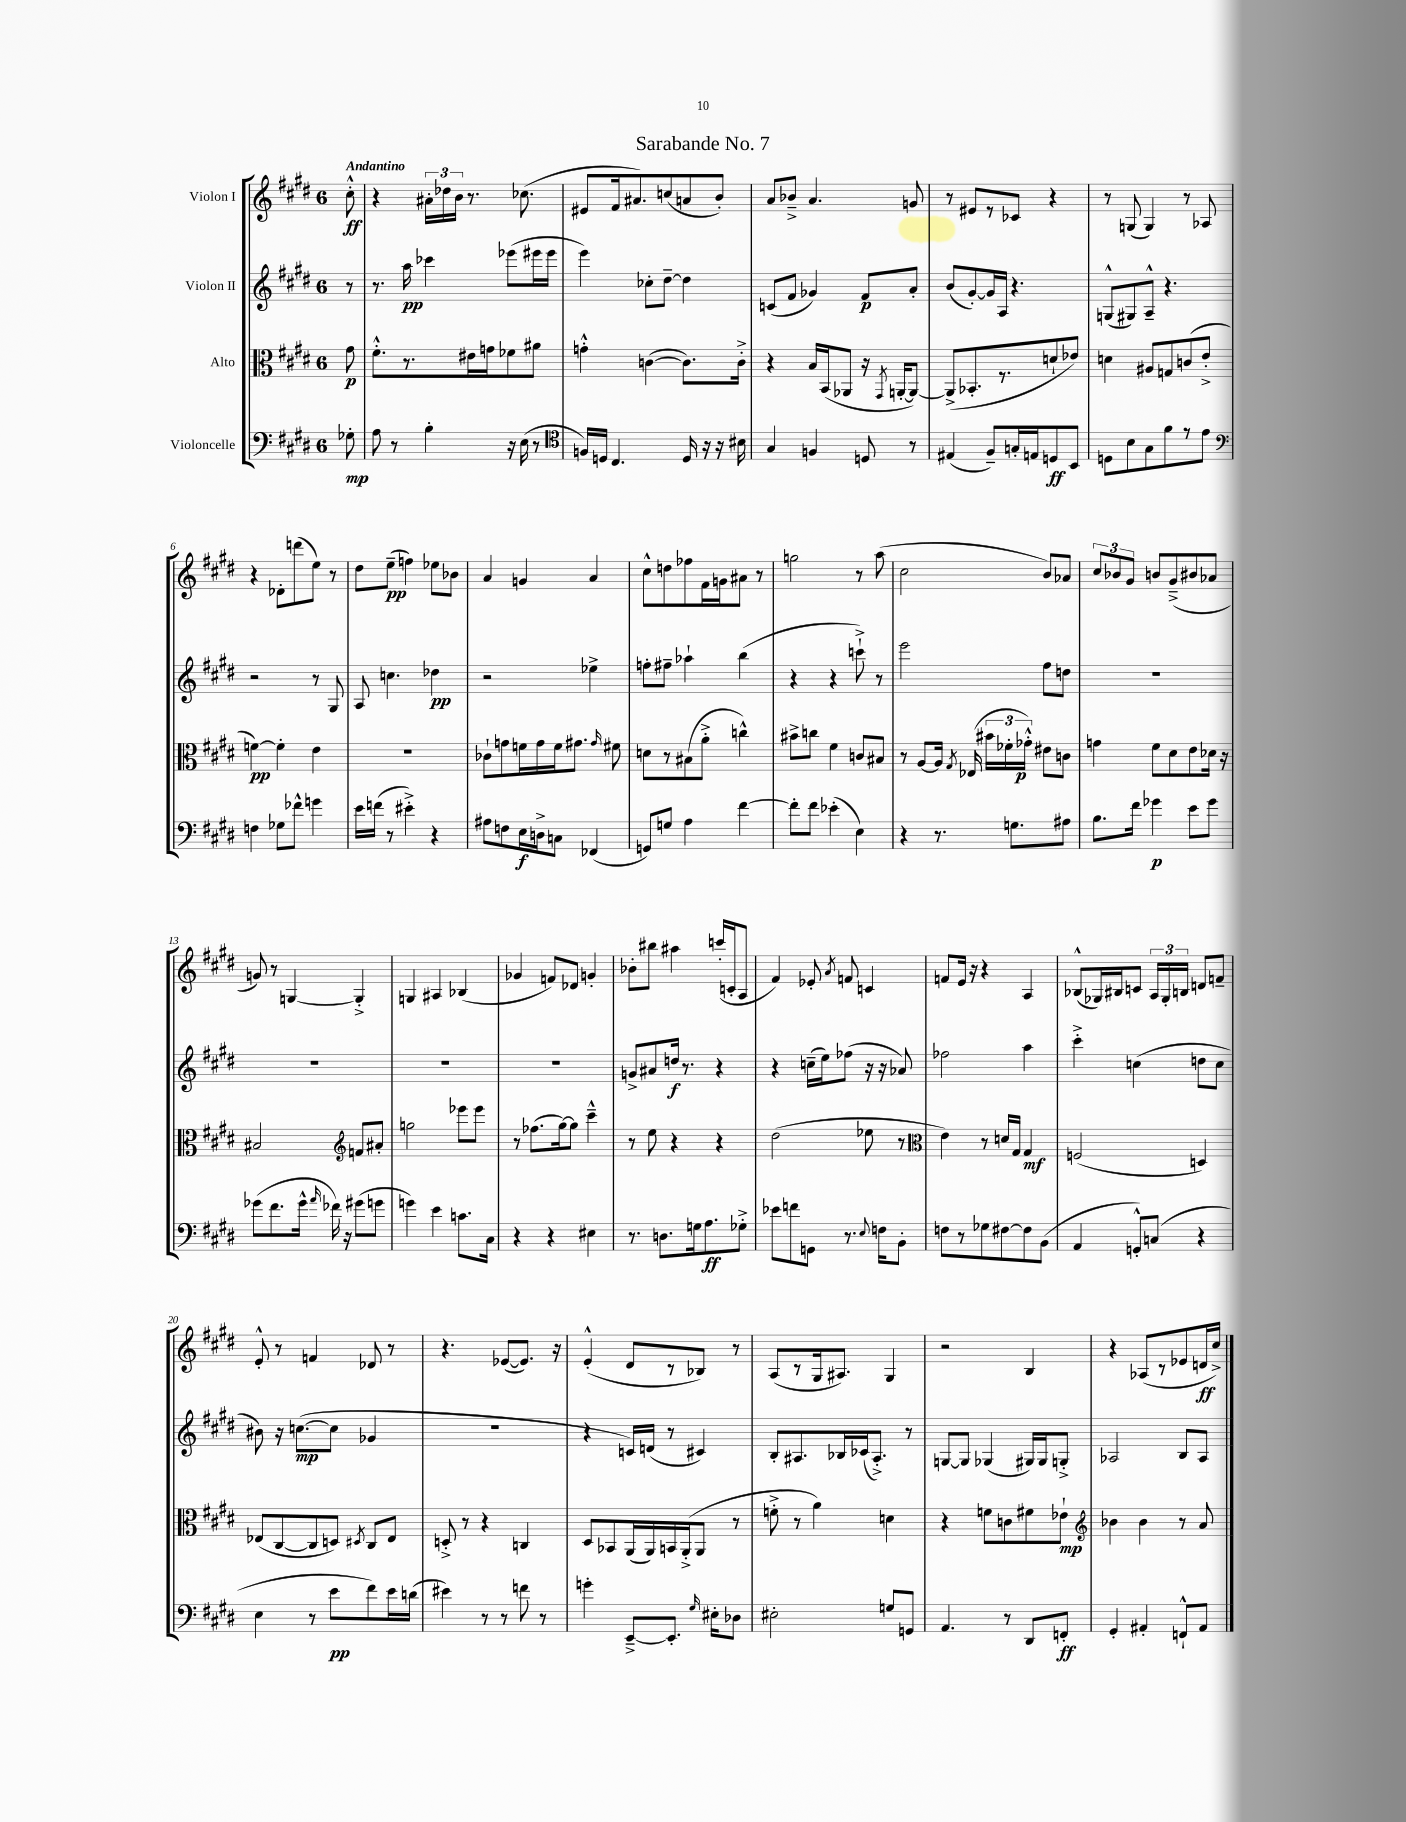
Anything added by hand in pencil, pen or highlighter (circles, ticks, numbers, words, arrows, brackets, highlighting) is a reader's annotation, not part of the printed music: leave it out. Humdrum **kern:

**kern	**kern	**kern	**kern
*staff4	*staff3	*staff2	*staff1
*clefF4	*clefC3	*clefG2	*clefG2
*k[f#c#g#d#]	*k[f#c#g#d#]	*k[f#c#g#d#]	*k[f#c#g#d#]
*M6/8	*M6/8	*M6/8	*M6/8
8G-'	8g#	8r	8cc#'^^
=	=	=	=
8A	8.f#'^^	8.r	4r
8r	.	.	.
.	8.r	16aa	.
4B'	.	4ccc-	24a#'
.	.	.	24dd-
.	.	.	24b
.	16e#	.	8.r
.	16g	.	.
16r	8f-	(8eee-	.
(16E	.	.	(8.cc-
8r	8a#	16eee#	.
.	.	16eee#	.
=	=	=	=
*clefC4	*	*	*
16F)	4g'^^	4eee)	8e#
16D	.	.	.
4.C#	.	.	16f#
.	.	.	8.a#)
.	([4c	8cc-'	.
.	.	[8dd#~	(8cc
16D	8.c])	4dd#]	8a
16r	.	.	.
16r	.	.	8b')
16B#	16c'^	.	.
=	=	=	=
4G#	4r	(8c	8a
.	.	8f#	8b-~^
4F	16B	4g-)	4.a
.	(16BB	.	.
.	8AA-	.	.
8D	16r	8f#	.
.	8qGG#	.	.
.	[16AA'	.	.
8r	8AA_)	8a'	8g
=	=	=	=
(4E#	(8AA^]	(8b	8r
.	8.BB-'	[8g#')	8e#
8F#~)	.	16g#]	8r
.	8.r	16A	.
16G'	.	4.r	8c-
16E	.	.	.
8D	8d`	.	4r
8BB	8e-)	.	.
=	=	=	=
8D	4d	(8G^^	8r
8B	.	8G#)	(8G
8G#	8A#	8A~^^	4G)
8f#	8G	4.r	.
8r	(8c	.	8r
8e	8e'^	.	8A-
=	=	=	=
*clefF4	*	*	*
4F	[4f)	2r	4r
8G-	4f']	.	8d-'
8f-^^	.	.	(8ddd
4g	4e	8r	8ee)
.	.	8G#	8r
=	=	=	=
16e	2.r	8A	8dd#
(16f	.	.	.
8r	.	4.cc	(8ee~
4e#'^)	.	.	4ff)
4r	.	4dd-	8ee-
.	.	.	8b-
=	=	=	=
8A#	8c-`	2r	4a
8F	8g	.	.
16E	16f	.	4g
16D^	16g	.	.
8C	16f	.	.
.	8.g#	.	.
(4FF-	.	4ee-^	4a
.	16qqg#	.	.
.	8f#	.	.
=	=	=	=
8GG)	8d	8ff'	8cc#^^
8G	8r	8ff#~	8dd
4A	(8B#	4aa-`	8ff-
.	8a'^	.	16f#
.	.	.	16g
[4f#	4cc^^)	(4bb	8a#
.	.	.	8r
=	=	=	=
8f#']	8b#^	4r	2gg
8f#	8cc	.	.
(4e-'	4f#	4r	.
4E)	8c	8ccc`^)	8r
.	8B#	8r	(8aa
=	=	=	=
4r	8r	2eee	2cc#
.	[8A	.	.
8.r	16A]	.	.
.	8qG#	.	.
.	(16E-	.	.
.	24b#	.	.
.	24f-'	.	.
8.G	.	.	.
.	24g-'^^)	.	.
.	8e#	8ff#	8b)
8A#	8c	8dd	8a-
=	=	=	=
8.B	4g	2.r	12cc#
.	.	.	12b-
.	.	.	12g#
16f#	.	.	.
4g-	8f#	.	8b
.	8d#	.	(8g#~^
8e	8e	.	8b#
8g-	16d-	.	8a-
.	16r	.	.
=	=	=	=
(8g-	2B#	2.r	8g)
8.f#	.	.	8r
.	.	.	[4G
16g-^^	.	.	.
16qqa	.	.	.
16f-)	.	.	.
16r	.	.	.
*	*clefG2	*	*
(8g#	8f	.	4G'^]
8g	8a#'	.	.
=	=	=	=
4g)	2gg	2.r	4G
4e	.	.	4A#
8.c	8eee-	.	(4B-
.	8eee-	.	.
16C#	.	.	.
=	=	=	=
4r	8r	2.r	4g-
.	(8.ff-	.	.
4r	.	.	8f)
.	[16gg#)	.	.
.	8gg#]	.	8d-
4E#	4ccc#~^^	.	4g'
=	=	=	=
8.r	8r	8g^	8b-'
.	8ee	8a#	8bb#
8.D	.	.	.
.	4r	16dd	4aa#
.	.	8.r	.
16G	.	.	.
8.A	.	.	.
.	4r	4r	(16ccc'
.	.	.	16c'
8G-'^	.	.	8A
=	=	=	=
8e-	(2dd#	4r	4f#)
8f	.	.	.
8GG	.	(16cc~	8e-'
.	.	16ee)	.
.	.	.	8qa
8.r	.	(8ff-	8f
.	8ee-	16r	4c
8qqE	.	.	.
16F	.	16r	.
8BB'	8r	8a-)	.
=	=	=	=
*	*clefC3	*	*
8F	4e)	2ff-	8f
8r	.	.	16e
.	.	.	16r
8G-	8r	.	4r
[8F#	16d	.	.
.	16G#	.	.
8F#]	4G#	4aa	4A
(8BB	.	.	.
=	=	=	=
4AA	(2F	4ccc#'^	(8B-^^
.	.	.	16G-)
.	.	.	16B#
8GG'^^)	.	(4cc	8c
(8C	.	.	24A
.	.	.	24G-'
.	.	.	24B
4r	4D)	8dd	8d
.	.	8cc	8f~
=	=	=	=
4E	(8E-	8b#)	8e'^^
.	[8C#	16r	8r
.	.	([8.cc	.
8r	8C#]	.	4f
8e	8D)	8cc]	.
.	8qD#	.	.
8f#)	8C#	4g-	8d-
16e	8E-	.	8r
(16d	.	.	.
=	=	=	=
4e#)	8D'^	2.r	4.r
.	8r	.	.
8r	4r	.	.
8r	.	.	([8e-
8f	4C	.	8.e-])
8r	.	.	.
.	.	.	16r
=	=	=	=
4g'	8D#	4r	(4e'^^
.	8BB-	.	.
[8EE~^	(16AA	16c)	8d#
.	16AA)	(16d	.
8.EE']	16BB	8r	8r
.	(16AA'^	.	.
.	8AA	4c#)	8B-)
16qqG#	.	.	.
16E#'	.	.	.
8D-	8r	.	8r
=	=	=	=
2E#'	8f'^	8B'	(8A
.	8r	8.A#	8r
.	4a)	.	16G#
.	.	16B-	8.A#)
.	.	(16c-	.
.	.	8.A#'^)	.
8G	4d	.	4G#
8GG	.	8r	.
=	=	=	=
4.AA	4r	[8G	2r
.	.	8G]	.
.	8f	(4G-	.
8r	8c	.	.
8DD#	8f#	16G#)	4B
.	.	16G#	.
8FF'	8e-`	8G'^	.
=	=	=	=
*	*clefG2	*	*
4GG#'	4b-	2A-	4r
4AA#'	4b-	.	(8A-
.	.	.	8r
8FF`^^	8r	8B	8e-
8AA#	8a	8A-	16d
.	.	.	16cc#^)
==	==	==	==
*-	*-	*-	*-
